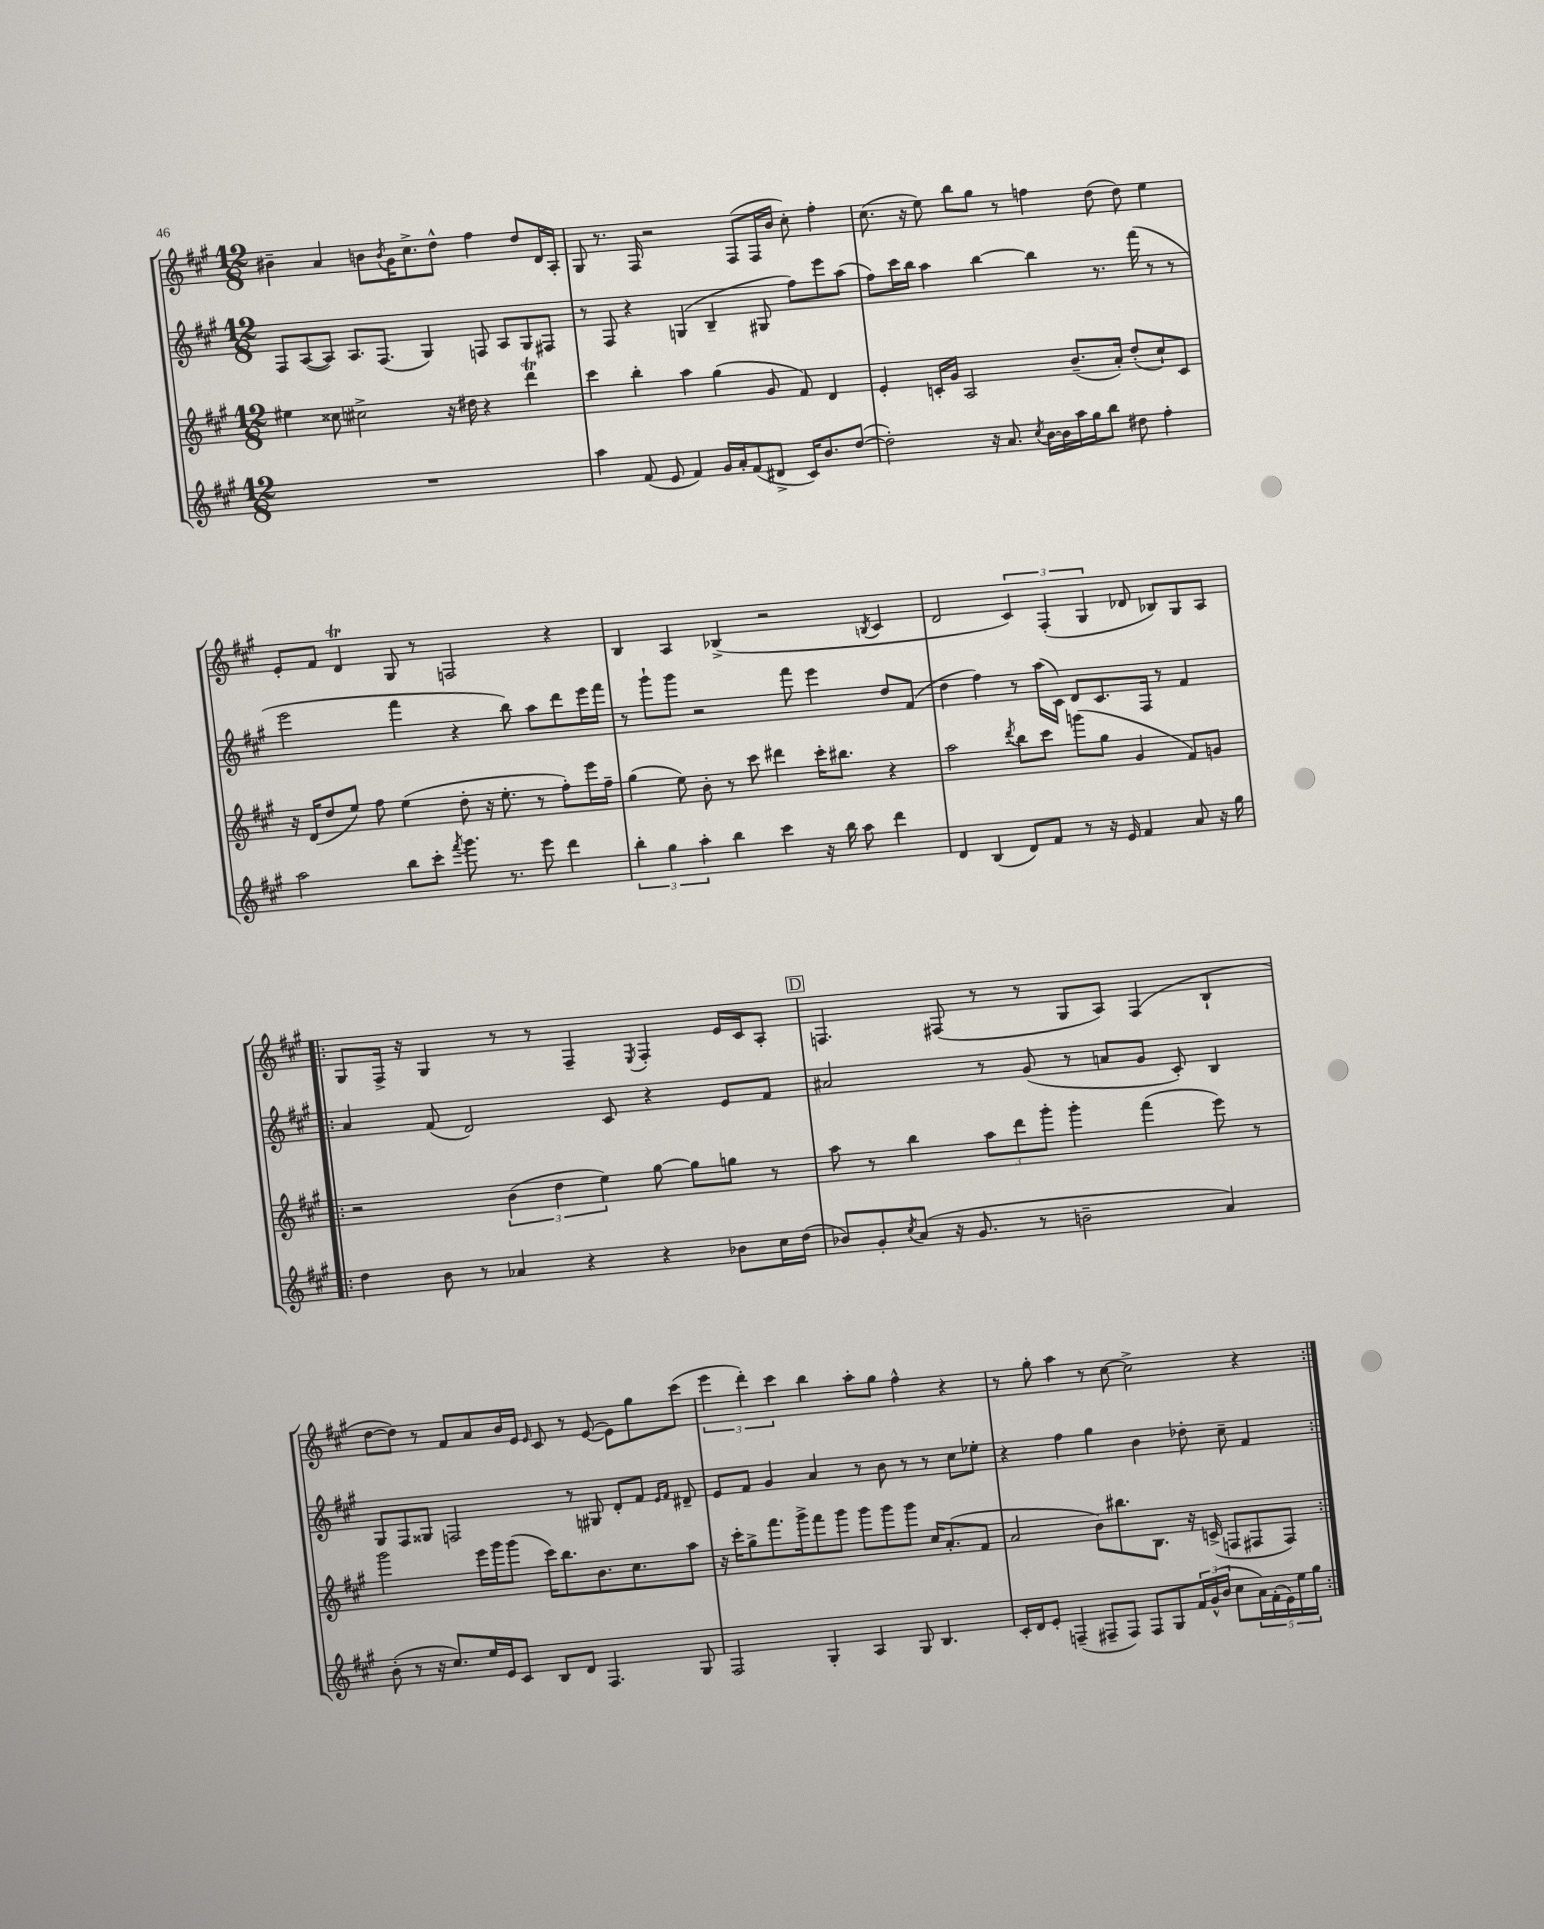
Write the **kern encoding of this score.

**kern	**kern	**kern	**kern
*staff4	*staff3	*staff2	*staff1
*clefG2	*clefG2	*clefG2	*clefG2
*k[f#c#g#]	*k[f#c#g#]	*k[f#c#g#]	*k[f#c#g#]
*M12/8	*M12/8	*M12/8	*M12/8
1.r	4ee#\	8F#/L	4b#~\
.	.	([8A/	.
.	8cc##\	8A/]J)	4a/
.	2cc#^\	8.A/L	.
.	.	.	8b\L
.	.	(8.F#/J	.
.	.	.	8qb/
.	.	.	16g#\K
.	.	.	8.cc#^\
.	.	4G#/)	.
.	16r	.	8dd^^\J
.	16dd#\	.	.
.	4r	8F/	4ff#\
.	.	8A/L	.
.	4ddd\	8G#/	8dd/L
.	.	8F#/J	16d/L
.	.	.	16A'/JJ
=	=	=	=
4aa\	4ccc#\	8r	8G#/
.	.	8F#/	8.r
(8f#/	4bb'\	4r	.
.	.	.	16F#/
8e/	.	.	2r
4f#/)	4aa\	(4G/	.
16g#/LL	(4gg#\	4B~/	.
16a'/J	.	.	.
(8f#/	.	.	(8F#/L
8d#^/J	8g#/	8G#/	16F#/L
.	.	.	16b/JJ
16c#/LK)	8f#/)	8ff#\L)	8cc#'\)
8.b/	.	.	.
.	4d/	8eee\	4ff#'\
([8dd/J	.	(8aa\J	.
=	=	=	=
2dd'\])	4e'/	8ff#\L)	(8.cc#\
.	.	16ccc#\L	.
.	.	16bb\JJ	16r
.	16c'/LL	4aa\	8ee\)
.	16g#/JJ	.	.
.	2A/	.	8bb\L
16r	.	[4bb\	8gg#\J
8.a/	.	.	.
.	.	.	8r
8qcc#/	.	.	.
[16b\LL	.	4bb\]	4ff\
16b\]	.	.	.
16aa\	(8.b~/L	.	.
16gg#\J	.	.	.
8bb\J	.	8.r	(8dd\
.	16a'/Jk)	.	.
8dd#\	(8dd'/L	.	8dd\)
.	.	(16fff#\	.
4ff#'\	8cc#`/)	8r	4ee\
.	8c/J	8r	.
=	=	=	=
2aa\	16r	2eee\	8e'/L
.	(16d/LK	.	.
.	8dd/	.	8f#/J
.	8ee/J)	.	4d/
.	8ff#\	.	.
8bb\L	(4ee\	4fff#\	8G#/
8ccc#'\J	.	.	8r
8qfff#/	.	.	.
8.ggg#\	8dd'\	4r	2F/
.	16r	.	.
8.r	8.ee'\	.	.
.	.	8bb\)	.
8eee\	8r	8aa\L	.
4ddd\	8ff#'\L)	8ddd\	4r
.	16eee\L	16eee\L	.
.	16ff#~\JJ	16fff#\JJ	.
=	=	=	=
6bb'\	(4gg#\	8r	4B/
.	.	8ggg#`\L	.
6gg#\	.	.	.
.	8ee\)	8ggg#\J	4A/
6aa'\	.	.	.
.	8b'\	2r	.
4bb\	8r	.	(4B-^/
.	8ccc#\	.	.
4ccc#\	4ddd#\	.	2r
.	.	8fff#\	.
16r	16ccc#'\LK	4eee\	.
16bb\	8.bb#\J	.	.
8aa\	.	.	.
.	.	.	8qB/
4ddd\	4r	8dd/L	4c#/
.	.	(8f#/J	.
=	=	=	=
4d/	2aa\	4dd\	2d/
(4B/	.	4ff#\)	.
.	8qddd/	.	.
8d/L)	8bb\L	8r	6c#/)
8f#/J	8ccc#\J	(16aa\LL	.
.	.	.	(6F#'/
.	.	16c#\JJ)	.
8r	(8ggg\L	8d/L	.
.	.	.	6G#/
16r	8gg#\J	8.c#/	.
16e/	.	.	.
4f#/	4g#/	.	8d-/
.	.	16F#/Jk	.
.	.	8r	8B-/L)
8a/	8f#/L)	4f#/	8G#/
16r	8g/J	.	8A/J
16gg#\	.	.	.
=!|:	=!|:	=!|:	=!|:
4dd\	2r	4a/	8G#/L
.	.	.	16F#^/Jk
.	.	.	16r
8b\	.	(8f#/	4G#/
8r	.	2d/)	.
4a-/	(6b\	.	8r
.	.	.	8r
.	6dd\	.	.
4r	.	.	4F#~/
.	6ee\)	.	.
.	.	8c#/	.
.	.	.	8qE/
4r	[8gg#\	4r	4F#'/
.	8gg#\]L	.	.
8b-\L	8gg\J	8e/L	16e/LL
.	.	.	16c#/J
16cc#\L	8r	8f#/J	8A'/J
(16dd\JJ	.	.	.
=	=	=	=
8b-/L)	8aa\	2a#/	4.F/
8g#'/	8r	.	.
8qcc#/	.	.	.
(8a/J	4bb\	.	.
16r	.	.	(8F#/
8.g#/	.	.	.
.	12aa\L	8r	8r
.	12ddd\	.	.
8r	.	(8g#/	8r
.	12ggg#'\J	.	.
2b~\	4ggg#'\	8r	8G#/L
.	.	8a/L	8A/J)
.	(4fff#\	8g#/J	(4F#/
.	.	8c#'/)	.
4a/)	8eee\)	4B/	4B`/
.	8r	.	.
=	=	=	=
(8b'\	2ggg#\	8G#/L	[8dd\L
8r	.	8F#/	8dd\]J)
16r	.	8G##/J	8r
8.cc#/L)	.	.	.
.	.	2F/	8f#/L
16ee/L	16eee\LL	.	8a/
16e/J	16ggg#\J	.	.
8c#/J	(8ggg#\J	.	16b/L
.	.	.	16e/JJ
.	.	.	16qqe/
8B/L	16ccc#\LK)	.	8c#/
.	8.bb\	.	.
8d/J	.	8r	8r
4.F#/	8.b\	8G#/	([8e/
.	.	8d'/L	8e\]L)
.	8.cc#\	.	.
.	.	8f#/J	8gg#\
.	.	16qqe/LL	.
.	.	16qqf#/JJ	.
8G#/	8aa\J	8d#~/	(8ccc#\J
=	=	=	=
2F#/	16r	8e/L	6eee\
.	16ccc#'\LK	.	.
.	8gg#^\	8f#/J	.
.	.	.	6ddd'\)
.	8.fff#\	4g#/	.
.	.	.	6ccc#\
.	16ggg#^\k	.	.
4G#'/	8fff#\	4a/	4bb\
.	8ggg#\J	.	.
4A/	8ggg#\L	8r	8aa'\L
.	8ggg#\	8b\	8gg#\J
8G#/	8ggg#\J	8r	4ff#^^\
4.B/	16cc#/LK	8r	.
.	(8.a'/	.	.
.	.	8cc#\L	4r
.	8f#/J	8ee-'\J	.
=	=	=	=
16c#'/LL	2a/	4r	8r
16d/J	.	.	.
8e'/J	.	.	8gg#'\
(4F~/	.	4ff#\	4aa\
8F#~/L	8b\L)	4gg#\	8r
8F#/J)	8.bb#\	.	[8cc#\
8F#/L	.	4b\	2cc#^\]
.	8.B\J	.	.
8G#/	.	.	.
24f#/L	16r	8dd-'\	.
(24g#^^/	.	.	.
.	(16c^/	.	.
24b/JJ	.	.	.
8cc#\L	8F/L	8cc#~\	.
20a\L)	8F#/	4f#/	4r
(20f#'\	.	.	.
20e\)	.	.	.
.	8F#/J)	.	.
20ee\	.	.	.
20gg#\JJ	.	.	.
==:|!	==:|!	==:|!	==:|!
*-	*-	*-	*-
